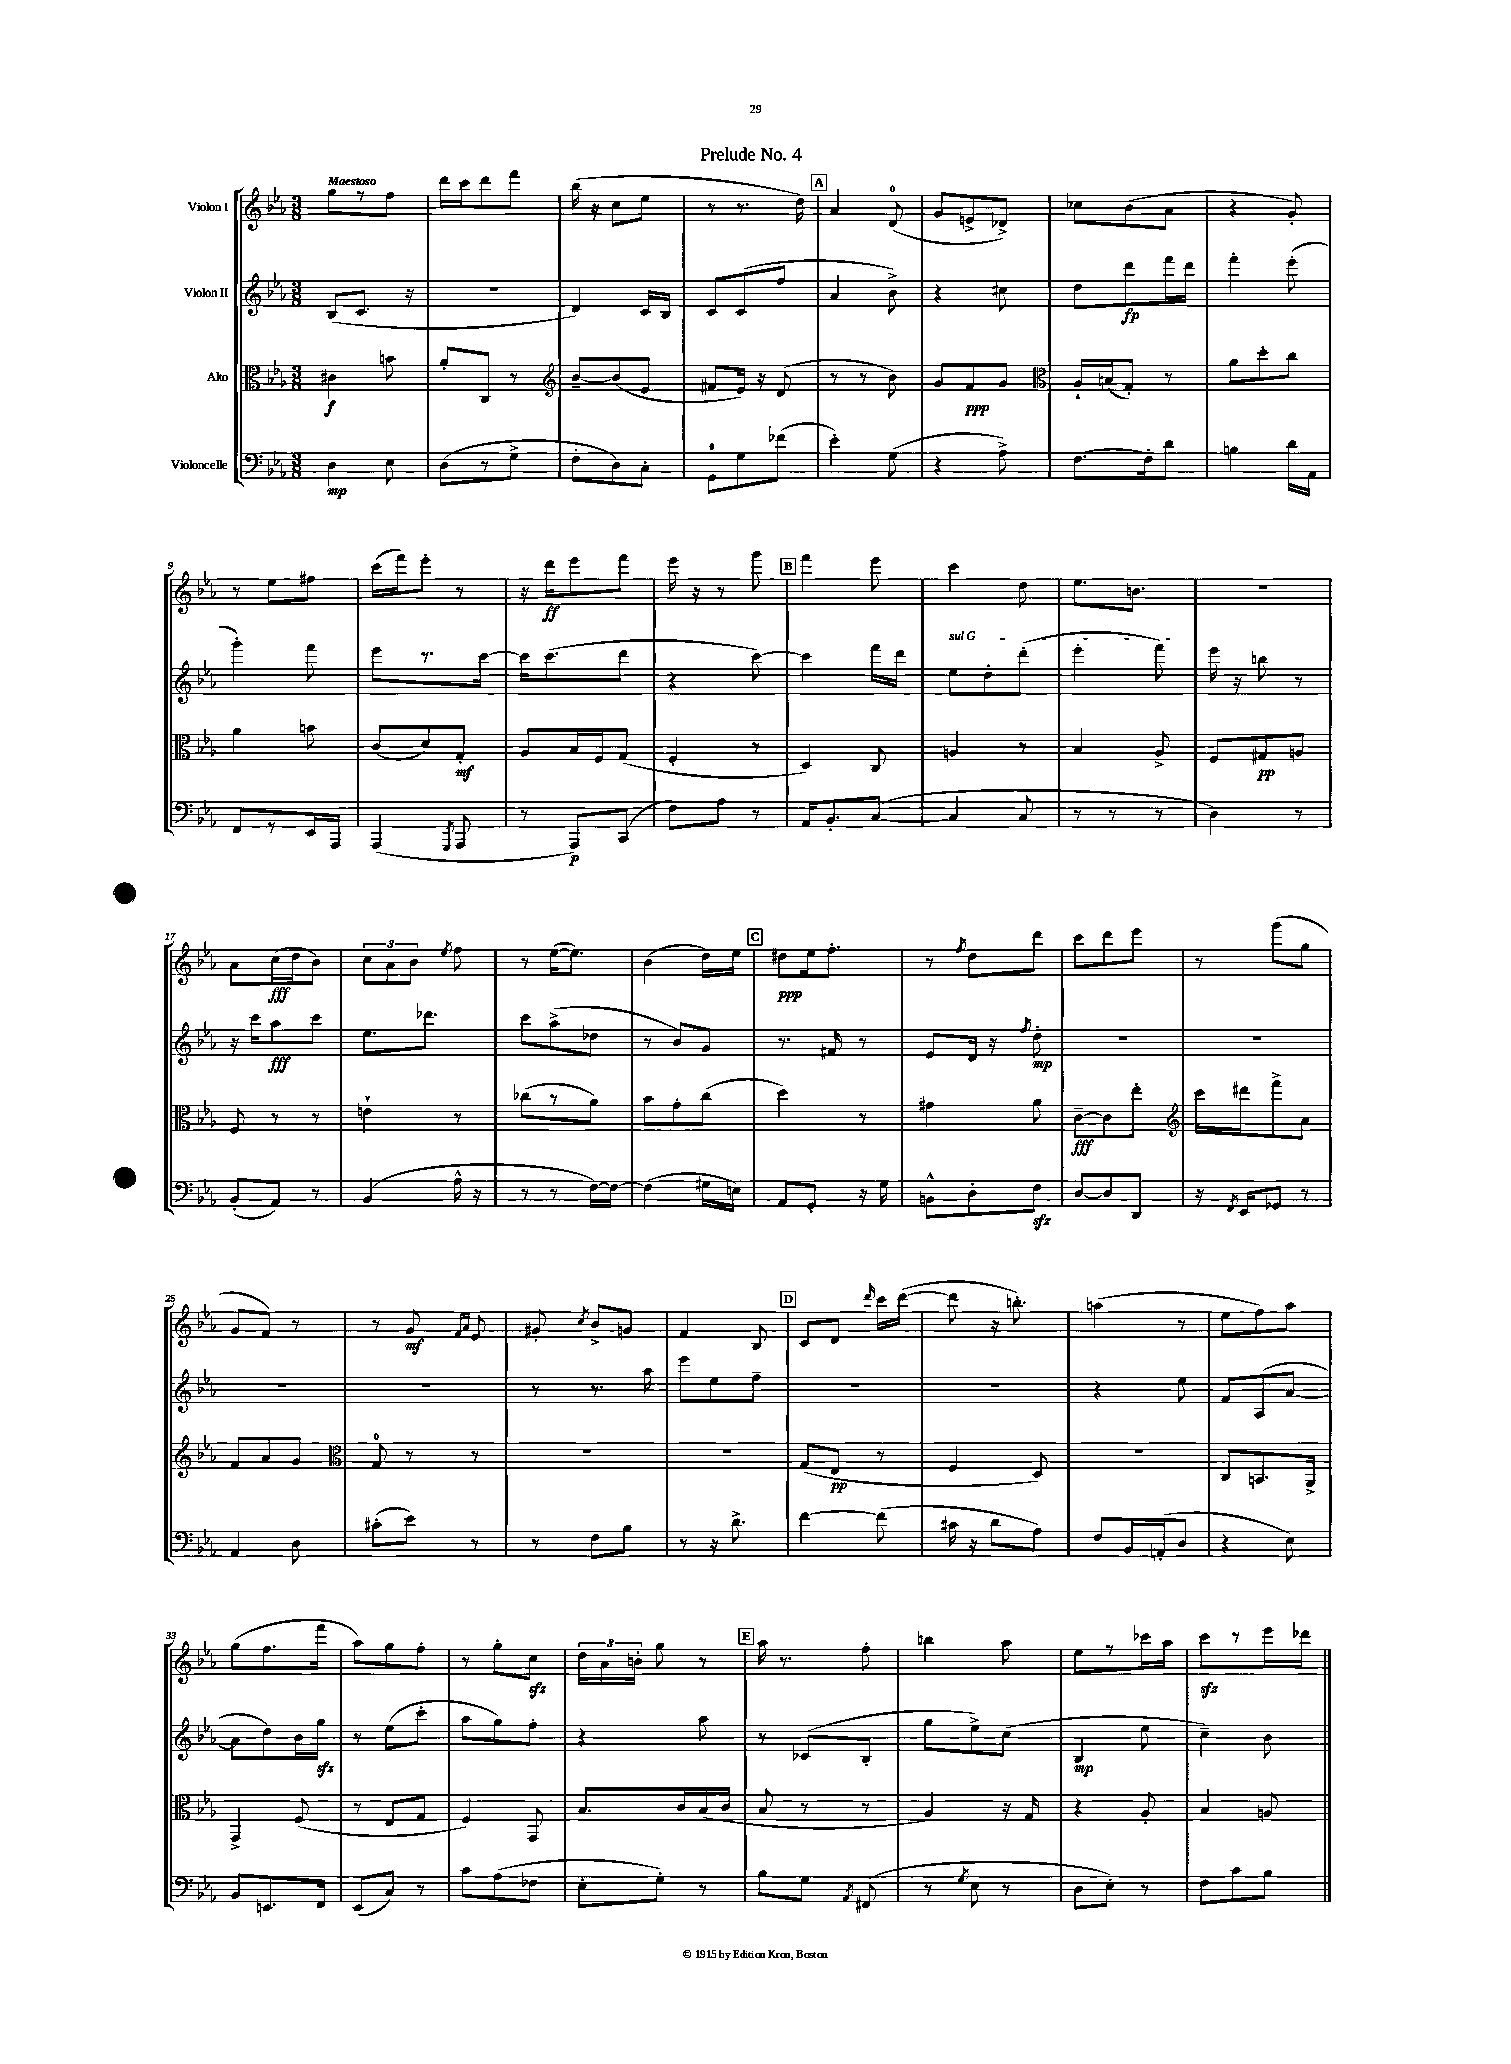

**kern	**kern	**kern	**kern
*staff4	*staff3	*staff2	*staff1
*clefF4	*clefC3	*clefG2	*clefG2
*k[b-e-a-]	*k[b-e-a-]	*k[b-e-a-]	*k[b-e-a-]
*M3/8	*M3/8	*M3/8	*M3/8
4D	4c#	(8B-	8gg
.	.	8.c	8r
8E-	8b	.	8ff
.	.	16r	.
=	=	=	=
(8D	8a-'	4.r	16ddd
.	.	.	16ccc
8r	8C	.	8ddd
8G^	8r	.	8fff
=	=	=	=
*	*clefG2	*	*
8F'	[8b-~	4d)	(16bb-
.	.	.	16r
8D)	(8b-]	.	8cc
8C'	8e-	16c	8ee-
.	.	16B-	.
=	=	=	=
8GG	8f#	8c	8r
8G	16e-)	(8c	8.r
.	16r	.	.
(8f-	(8d	8ff	.
.	.	.	16dd)
=	=	=	=
4e-')	8r	4a-	4a-
.	8r	.	.
(8G	8b-)	8b-^)	(8d
=	=	=	=
4r	8g	4r	8g
.	8f	.	8e^
8A-^)	8g	8cc#	8d-^)
=	=	=	=
*	*clefC3	*	*
[8.F	16A-`	8dd	8cc-
.	(16B	.	.
.	8G')	8ddd	(8b-
16F']	.	.	.
8d	8r	16fff	8a-
.	.	16ddd	.
=	=	=	=
4B	8a-	4fff'	4r
.	8dd'	.	.
16d	8cc	(8eee-'	8g')
16AA-	.	.	.
=	=	=	=
8FF	4a-	4ggg')	8r
8r	.	.	8ee-
16EE-	8b	8fff	8ff#
16AAA-	.	.	.
=	=	=	=
(4AAA-	(8c	8eee-	(16ccc
.	.	.	16fff)
.	8d)	8.r	8eee-'
8qGGG	.	.	.
8AAA-	8G'	.	8r
.	.	[16ccc	.
=	=	=	=
8r	8A-	16ccc]	16r
.	.	(8.ccc	16ddd
8AAA-)	16B-	.	8eee-
.	16F	.	.
(8CC	(8G	8ddd	8fff
=	=	=	=
8F)	4F'	4r	16eee-
.	.	.	16r
8A-	.	.	8r
8r	8r	[8ccc)	8ggg
=	=	=	=
16AA-	4D)	4ccc]	4fff
8.BB-'	.	.	.
([8C	8C	16fff	8eee-
.	.	16ddd	.
=	=	=	=
4C]	4A	8ee-	4ccc
.	.	8dd'	.
8C	8r	(8ddd'	8dd
=	=	=	=
8r	4B-	4eee-'	8.ee-
8r	.	.	.
.	.	.	8.b
8r	8A-^	8fff)	.
=	=	=	=
4D)	8F	16eee-	4.r
.	.	16r	.
.	8G#	8bb	.
8r	8A	8r	.
=	=	=	=
(8BB-'	8F	16r	8a-
.	.	16ccc	.
8AA-)	8r	8aa-	(16cc
.	.	.	16dd
8r	8r	8ccc	8b-)
=	=	=	=
(4BB-	4e`	8.ee-	12cc
.	.	.	12a-
.	.	.	12b-
.	.	8.ddd-	.
.	.	.	8qee-
16A-^^	8r	.	8ff
16r	.	.	.
=	=	=	=
8r	(8cc-	8ccc	8r
8r	8r	(8aa-^	([16ee-
.	.	.	8.ee-])
[16F)	8a-)	8dd-	.
16F_	.	.	.
=	=	=	=
(4F]	8b-	8r	(4b-
.	8g'	8b-)	.
16G#	(8cc	8g	16dd)
16E)	.	.	16ee-
=	=	=	=
8AA-	4dd)	8.r	8dd#
8GG'	.	.	16ee-
.	.	16f#	8.ff'
16r	8r	8r	.
16G	.	.	.
=	=	=	=
8BB^^	4g#	8e-	8r
.	.	.	8qff
8D'	.	16d	8dd
.	.	16r	.
.	.	8qff	.
8F	8a-	8dd'	8ddd
=	=	=	=
[8D	[8c~	4.r	8ccc
8D]	8c]	.	8ddd
8DD	8ee-'	.	8eee-
=	=	=	=
*	*clefG2	*	*
16r	16ccc	4.r	8r
8qFF	.	.	.
16EE-	16ddd#	.	.
8GG-	8fff^	.	(8ggg
8r	8a-	.	8gg
=	=	=	=
4AA-	8f	4.r	8g
.	8a-	.	8f)
8D	8g	.	8r
=	=	=	=
*	*clefC3	*	*
(8c#'	8G	4.r	8r
8e-)	8r	.	8g
.	.	.	16qqf
.	.	.	16qqa-
8r	8r	.	8e-
=	=	=	=
8r	4.r	8r	8g#'
.	.	.	8qcc
8F	.	8.r	8b-^
8B-	.	.	8g
.	.	16aa-	.
=	=	=	=
8r	4.r	8eee-	4f
16r	.	8ee-	.
8.d^	.	.	.
.	.	8ff~	8B-
=	=	=	=
[4f	(8G	4.r	8c
.	8E-	.	8d
.	.	.	16qqddd
(8f]	8r	.	16ccc
.	.	.	([16ddd
=	=	=	=
16c#	4F	4.r	8ddd]
16r	.	.	.
8d	.	.	16r
.	.	.	8.bb')
8A-)	8D)	.	.
=	=	=	=
8F	4.r	4r	(4aa
16BB-	.	.	.
(16AA'	.	.	.
8D	.	8ee-	8r
=	=	=	=
4r	8C	8f	8ee-
.	8.BB	(8A-	8ff)
8E-)	.	[8a-	8aa-
.	16AA-^	.	.
=	=	=	=
8BB-	4GG^	8a-]	(8gg
8.EE	.	8dd)	8.ff
.	(8F	16b-	.
16FF	.	16gg	16fff
=	=	=	=
(8EE-	8r	8r	8aa-)
8C)	8E-	(8ee-	8gg
8r	8G	8ccc'	8ff'
=	=	=	=
8c	4F)	8aa-	8r
(8A-	.	8gg)	8gg'
8F-	8GG	8ff'	8cc
=	=	=	=
8E-'	8.B-	4r	24dd
.	.	.	24a-
.	.	.	24b'
8G')	.	.	8gg
.	16c	.	.
8r	(16B-	8aa-	8r
.	16c	.	.
=	=	=	=
8B-	8B-	8r	16aa-
.	.	.	8.r
8G	8r	(8c-	.
8qAA-	.	.	.
(8FF#	8r	8B-'	8ff'
=	=	=	=
8r	4A-)	8gg	4bb
8qG	.	.	.
8E-	.	8ee-^)	.
8r	16r	(8cc	8aa-
.	16G	.	.
=	=	=	=
8D	4r	4B-	8ee-
8E-')	.	.	8r
8r	8A-'	8ee-	16ccc-
.	.	.	16aa-
=	=	=	=
8F	4B-	4cc~)	8ccc
8c	.	.	8r
8B-	8A	8b-	16eee-
.	.	.	16ddd-
==	==	==	==
*-	*-	*-	*-
